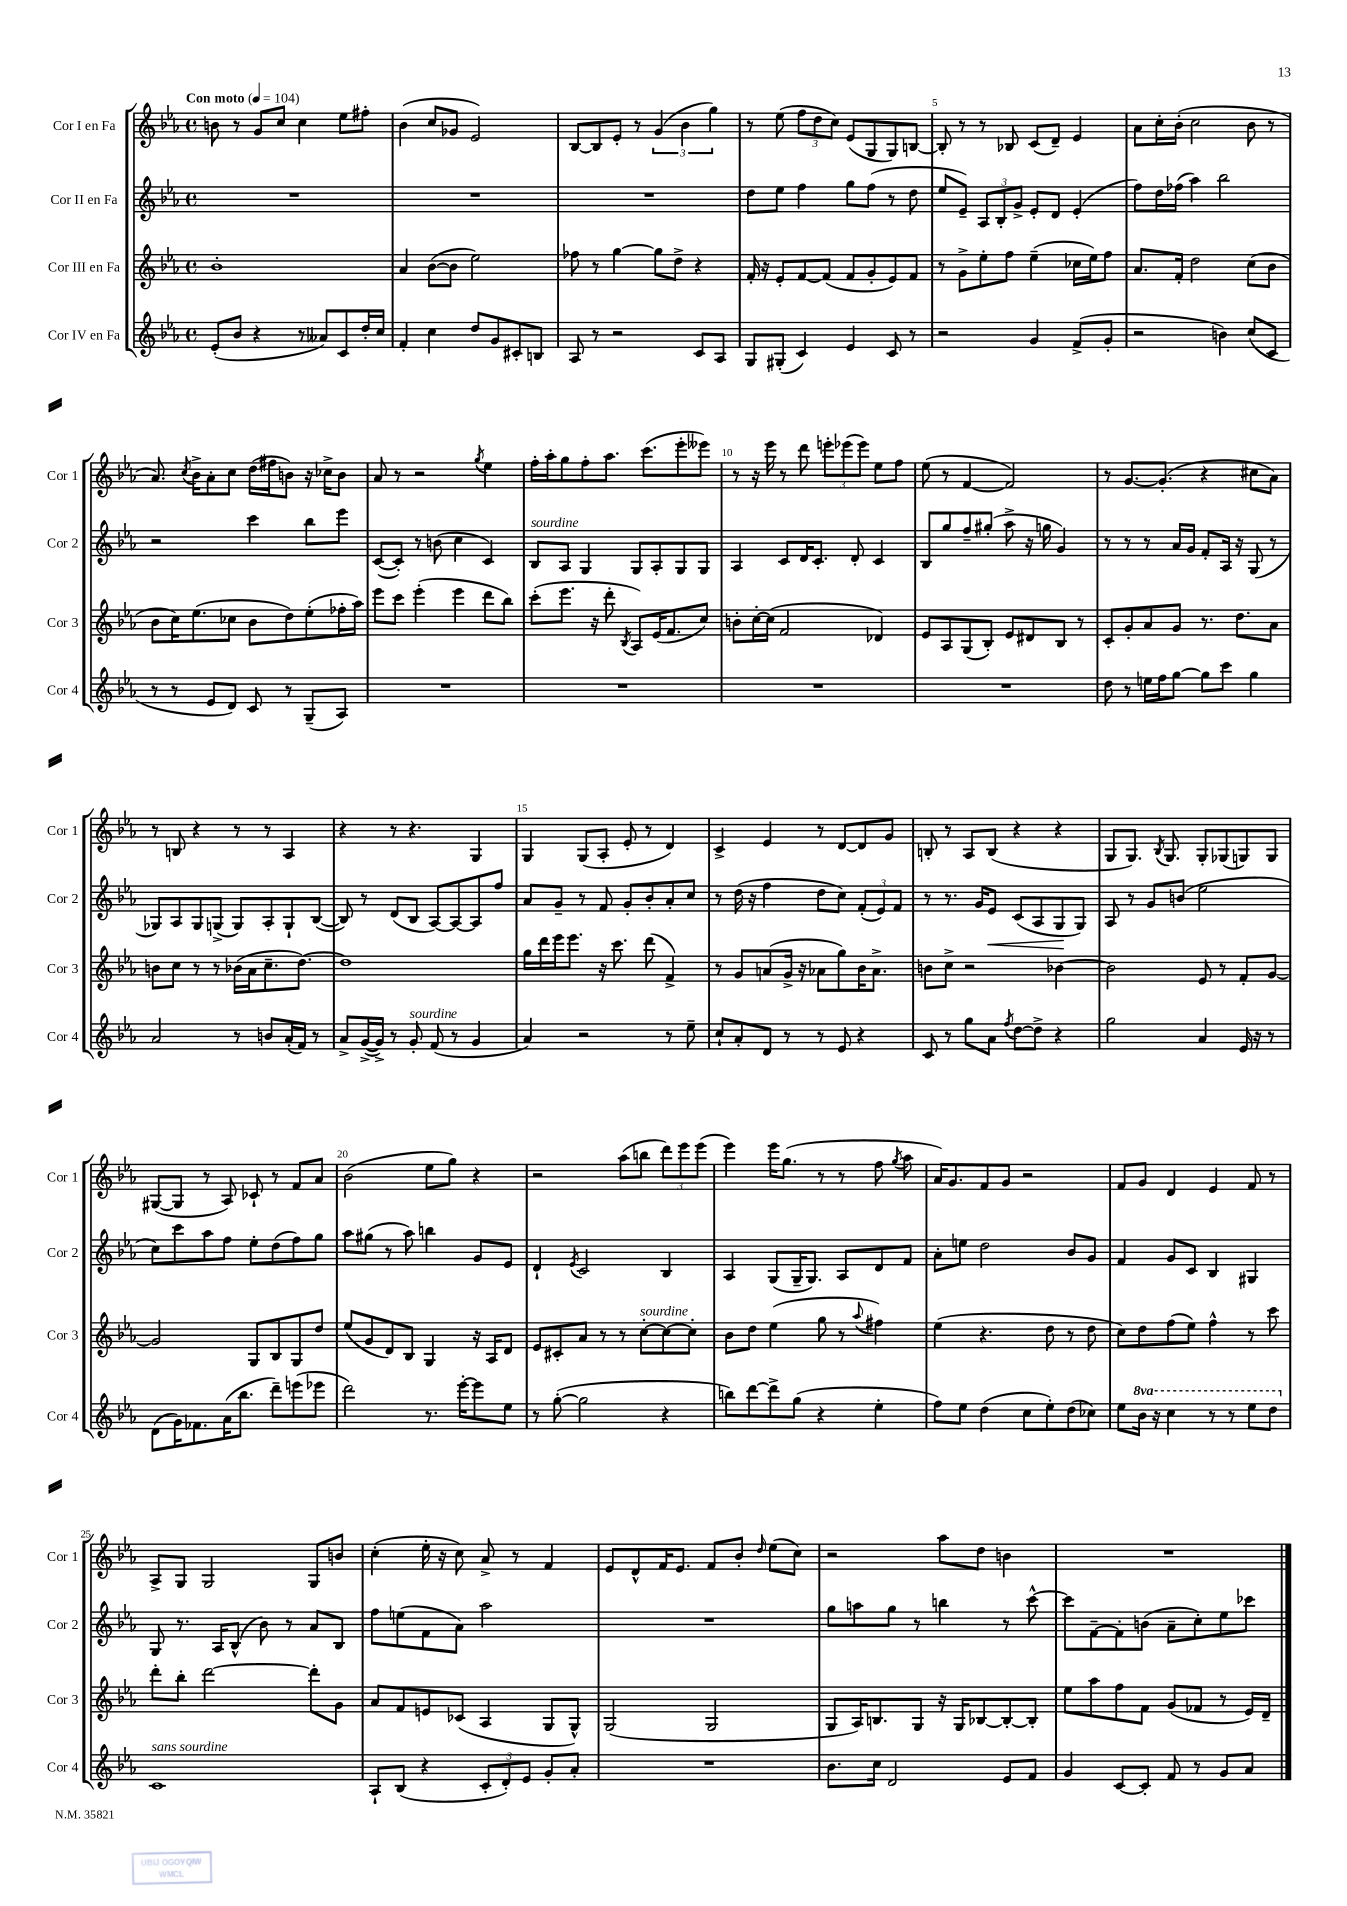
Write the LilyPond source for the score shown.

<<
\new StaffGroup <<
\new Staff = "s0" \with { instrumentName = "Cor I en Fa" shortInstrumentName = "Cor 1" } {
    \clef treble \key ees \major \defaultTimeSignature \time 4/4 \tempo "Con moto" 4 = 104
    \autoBeamOff b'8 r8 g'8[ c''8] c''4 ees''8[ fis''8]-. |
    bes'4( c''8[ ges'8] ees'2) |
    bes8[~ bes8 ees'8]-. r8 \tuplet 3/2 { g'4( bes'4 g''4) } |
    r8 ees''8( \tuplet 3/2 { f''8[ d''8 c''8]) } ees'8[( g8 g8) b8]~ |
    b8-. r8 r8 bes8 c'8[( d'8]--) ees'4 |
    aes'8[ c''16-. bes'16]-.( c''2 bes'8 r8 |
    aes'8.) \acciaccatura { c''8 } bes'16[-> aes'8-. c''8] d''16[( fis''16 b'8]) r16 ces''16[-> b'8] |
    aes'8 r8 r2 \acciaccatura { g''8 } ees''4 |
    f''16[-. aes''16-. g''8 f''8-. aes''8.] c'''8.[( ees'''8-. eeses'''8]) |
    r8 r16 ees'''16 r8 d'''8 \tuplet 3/2 { e'''8[-. ees'''8( ees'''8]) } ees''8[ f''8] |
    ees''8( r8 f'4~ f'2) |
    r8 g'8.[~ g'8.]-.( r4 cis''8[ aes'8]) |
    r8 b8 r4 r8 r8 aes4 |
    r4 r8 r4. g4 |
    g4 g8[( aes8]-. ees'8-. r8 d'4) |
    c'4-> ees'4 r8 d'8[~ d'8 g'8] |
    b8-. r8 aes8[ b8]( r4 r4 |
    g8[ g8.]) \acciaccatura { bes8 } g8. g8[-. ges8( g8) g8] |
    gis8[~( gis8] r8 aes8) ces'8-! r8 f'8[ aes'8] |
    bes'2( ees''8[ g''8]) r4 |
    r2 aes''8[( b''8] \tuplet 3/2 { d'''8[) ees'''8 ees'''8]( } |
    ees'''4) ees'''16[ g''8.]( r8 r8 f''8 \acciaccatura { g''8 } aes''8 |
    aes'16[) g'8. f'8 g'8] r2 |
    f'8[ g'8] d'4 ees'4 f'8 r8 |
    aes8[-> g8] g2 g8[ b'8] |
    c''4-.( ees''16-. r16 c''8) aes'8-> r8 f'4 |
    ees'8[ d'8-^ f'16 ees'8.] f'8[ bes'8]-. \grace { d''16 } ees''8[( c''8]) |
    r2 aes''8[ d''8] b'4 |
    R1 \bar "|." |
}
\new Staff = "s1" \with { instrumentName = "Cor II en Fa" shortInstrumentName = "Cor 2" } {
    \clef treble \key ees \major \defaultTimeSignature \time 4/4
    \autoBeamOff R1 |
    R1 |
    R1 |
    d''8[ ees''8] f''4 g''8[ f''8]( r8 d''8 |
    ees''8[ ees'8]--) \tuplet 3/2 { aes8[ bes8-. g'8]-> } ees'8[-. d'8] ees'4-.( |
    f''8[) d''16 fes''16]( aes''4) bes''2 |
    r2 c'''4 bes''8[ ees'''8] |
    c'8[~( c'8]-.) r8 b'8( c''4 c'4) |
    bes8[^\markup { \italic "sourdine" } aes8] g4 g8[ aes8-. g8 g8] |
    aes4 c'8[ d'16 c'8.]-. d'8-. c'4 |
    bes8[ g''8 f''8-- gis''8]-.( aes''8-> r16 g''16 g'4) |
    r8 r8 r8 aes'16[ g'16] f'8[-. aes16] r16 g8( r8 |
    ges8[) aes8 ges8 g8]->( g8[) aes8-. g8-! bes8]~( |
    bes8) r8 d'8[( bes8] aes8[~) aes8~ aes8 f''8] |
    aes'8[ g'8]-- r8 f'8 g'8[-. bes'8-. aes'8-. c''8] |
    r8 d''16( r16 f''4 d''8[ c''8]) \tuplet 3/2 { f'8[-.( ees'8) f'8] } |
    r8 r8. g'16[ ees'8]\< c'8[( aes8 g8\! g8]) |
    aes8 r8 g'8[ b'8]( ees''2 |
    c''8[) c'''8 aes''8 f''8] ees''8[-. d''8( f''8) g''8] |
    aes''8[ gis''8]( r8 aes''8) b''4 g'8[ ees'8] |
    d'4-! \acciaccatura { ees'8 } c'2 bes4 |
    aes4 g8[( g16-- g8.]) aes8[ d'8 f'8] |
    aes'8[-. e''8] d''2 bes'8[ g'8] |
    f'4 g'8[ c'8] bes4 gis4 |
    g8 r8. aes16[ bes8]-^( bes'8) r8 aes'8[ bes8] |
    f''8[ e''8( f'8 aes'8]) aes''2 |
    R1 |
    g''8[ a''8 g''8] r8 b''4 r8 c'''8~-^ |
    c'''8[ f'8~-- f'8-. b'8]( aes'8[-- c''8-.) ees''8 ces'''8] \bar "|." |
}
\new Staff = "s2" \with { instrumentName = "Cor III en Fa" shortInstrumentName = "Cor 3" } {
    \clef treble \key ees \major \defaultTimeSignature \time 4/4
    \autoBeamOff bes'1-. |
    aes'4 bes'8[~( bes'8] ees''2) |
    fes''8 r8 g''4~ g''8[ d''8]-> r4 |
    f'16-. r16 ees'8[-. f'8~ f'8]( f'8[ g'8-. ees'8) f'8] |
    r8 g'8[-> ees''8-. f''8] ees''4--( ces''16[ ees''16) f''8] |
    aes'8.[ f'16]-. d''2 c''8[( bes'8] |
    bes'8[ c''16) ees''8.( ces''8] bes'8[ d''8) ees''8-.( fes''16-. aes''16]) |
    ees'''8[ c'''8] ees'''4-.( ees'''4 d'''8[ bes''8]) |
    c'''8[-.( ees'''8.] r16 d'''8-. \acciaccatura { bes8 } aes8[) ees'16( f'8. c''8]) |
    b'8[-. c''16~-. c''16]( f'2 des'4) |
    ees'8[ aes8 g8( bes8]-.) ees'8[ dis'8 bes8] r8 |
    c'8[-. g'8-. aes'8 g'8] r8. d''8.[ aes'8] |
    b'8[ c''8] r8 r8 bes'16[( aes'16 c''8.-- d''8.]~) |
    d''1 |
    g''16[ d'''16 ees'''16 ees'''8.] r16 c'''8. d'''8( f'4->) |
    r8 g'8[ a'8( g'16]-> r16 aes'8[ g''8) bes'16 aes'8.]-> |
    b'8[ c''8]-> r2 bes'4~ |
    bes'2 ees'8 r8 f'8[-. g'8]~ |
    g'2 g8[ bes8 g8 d''8] |
    ees''8[( g'8 d'8) bes8] g4 r16 aes16[ d'8] |
    ees'8[ cis'8-. aes'8] r8 r8 c''8[~-.^\markup { \italic "sourdine" } c''8~ c''8]-. |
    bes'8[ d''8] ees''4( g''8 r8 \appoggiatura { aes''8 } fis''4) |
    ees''4( r4. d''8 r8 d''8 |
    c''8[) d''8 f''8( ees''8]) f''4-^ r8 c'''8 |
    d'''8[-. bes''8]-. d'''2~ d'''8[-. g'8] |
    aes'8[ f'8 e'8 ces'8]( aes4 g8[ g8]-^) |
    g2( g2 |
    g8[ aes16) b8. g8] r16 g16[ bes8~ bes8~-. bes8]-. |
    ees''8[ aes''8 f''8 f'8] g'8[( fes'8] r8 ees'16[) d'16]-- \bar "|." |
}
\new Staff = "s3" \with { instrumentName = "Cor IV en Fa" shortInstrumentName = "Cor 4" } {
    \clef treble \key ees \major \defaultTimeSignature \time 4/4 \set Staff.ottavationMarkups = #ottavation-simple-ordinals
    \autoBeamOff ees'8[-.( bes'8] r4 r8 aeses'8[) c'8 d''16-. c''16] |
    f'4-. c''4 d''8[ g'8 cis'8-. b8] |
    aes8 r8 r2 c'8[ aes8] |
    g8[ gis8]-.( c'4) ees'4 c'8 r8 |
    r2 g'4 f'8[->( g'8]-. |
    r2 b'4) c''8[( c'8] |
    r8 r8 ees'8[ d'8]) c'8 r8 g8[--( aes8]) |
    R1 |
    R1 |
    R1 |
    R1 |
    d''8 r8 e''16[ f''16 g''8]~ g''8[ c'''8] g''4 |
    aes'2 r8 b'8[ aes'16-.( f'16]) r8 |
    aes'8[-> g'16~->( g'16]->) r8 g'8-.^\markup { \italic "sourdine" } f'8( r8 g'4 |
    aes'4) r2 r8 ees''8-- |
    c''8[-! aes'8-. d'8] r8 r8 ees'8 r4 |
    c'8 r8 g''8[ aes'8] \acciaccatura { f''8 } d''8[~ d''8]-> r4 |
    g''2 aes'4 ees'16 r16 r8 |
    d'8[( g'16) fes'8. aes'16( bes''8.] d'''8[--) e'''8( ees'''8] |
    d'''2) r8. ees'''16[~-. ees'''8 ees''8] |
    r8 g''8~-.( g''2 r4 |
    b''8[) d'''8~ d'''8-> g''8]( r4 ees''4-. |
    f''8[) ees''8] d''4( c''8[ ees''8-.) d''8( ces''8]) |
    ees''8[ \ottava #1 bes''16] r16 c'''4 r8 r8 ees'''8[ d'''8] \ottava #0 |
    c'1^\markup { \italic "sans sourdine" } |
    aes8[-! bes8]( r4 \tuplet 3/2 { c'8[-. d'8-.) ees'8] } g'8[-. aes'8]-. |
    R1 |
    bes'8.[ c''16] d'2 ees'8[ f'8] |
    g'4 c'8[~ c'8]-. f'8 r8 g'8[ aes'8] \bar "|." |
}
>>
>>
\layout { \context { \Score \override BarNumber.break-visibility = ##(#f #t #t) barNumberVisibility = #(every-nth-bar-number-visible 5) } }
